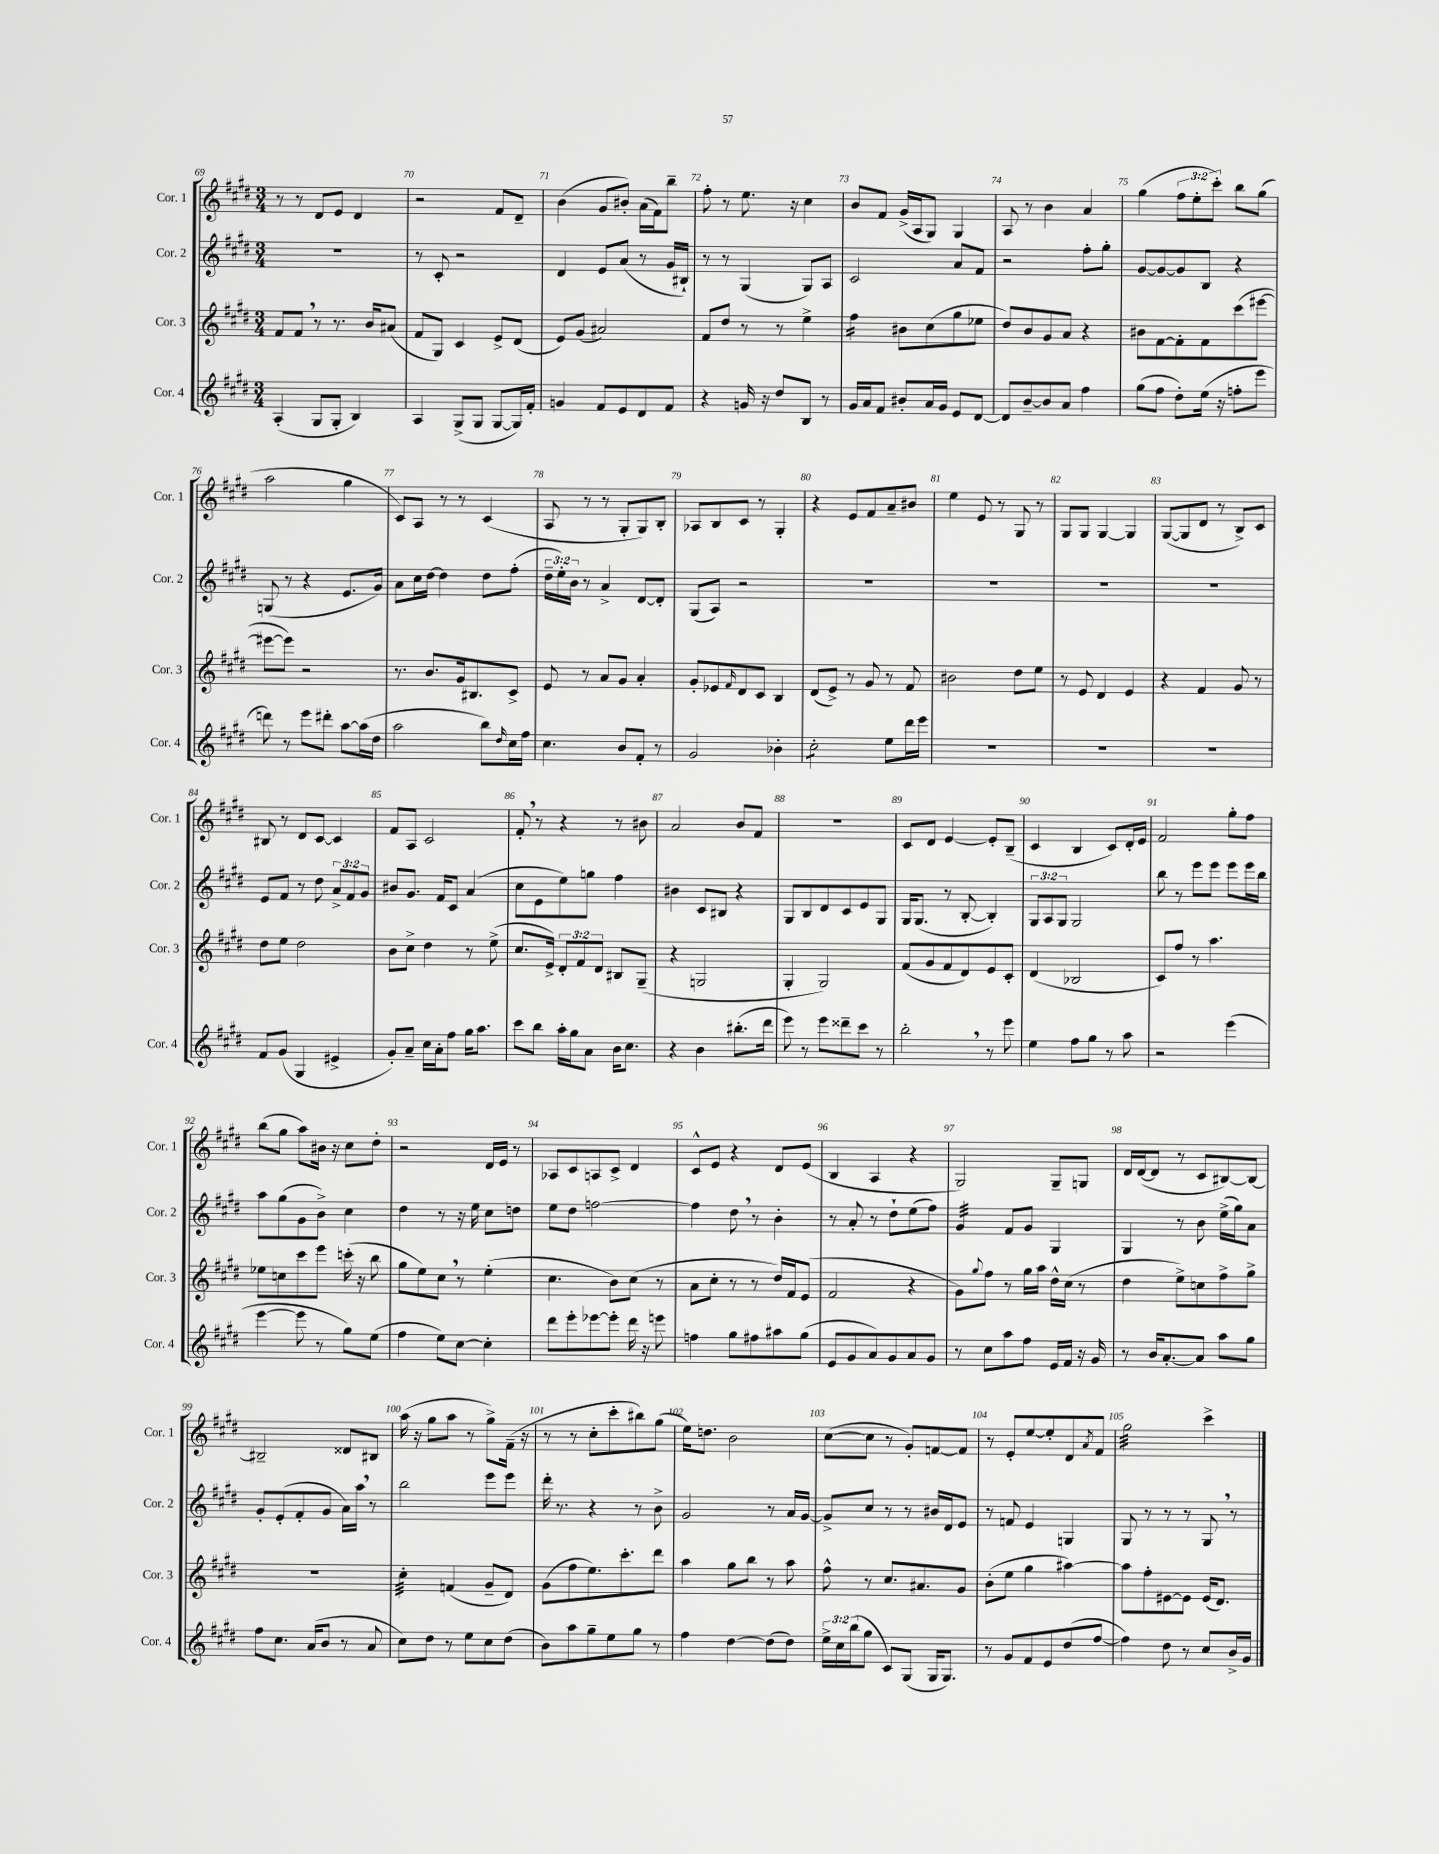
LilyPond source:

<<
\new StaffGroup <<
\new Staff = "s0" \with { instrumentName = "Cor. 1" shortInstrumentName = "Cor. 1" } {
    \clef treble \key e \major \numericTimeSignature \time 3/4 \override Staff.TupletNumber.text = #tuplet-number::calc-fraction-text
    r8 r8 dis'8 e'8 dis'4 |
    r2 fis'8 dis'8-- |
    b'4( gis'8 bis'8-.) a'16( fis'16) b''8-- |
    fis''8-. r8 e''8. r16 cis''4 |
    b'8 fis'8 gis'16->( a16 gis8) gis4 |
    a8 r8 b'4 a'4 |
    gis''4( \tuplet 3/2 { fis''8 e''8-. cis'''8-.) } b''8 gis''8( |
    a''2 gis''4 |
    cis'8) a8 r8 r8 cis'4( |
    a8 r8 r8 gis8-. gis8) b8-. |
    aes8 b8 cis'8 r8 gis4-. |
    r4 e'8 fis'8 a'8-- bis'8 |
    e''4 e'8 r8 gis8 r8 |
    gis8 gis8 gis4~ gis4 |
    gis8~( gis8 dis'8 r8 b8->) cis'8 |
    bis8 r8 dis'8 cis'8~ cis'4 |
    fis'8 a8 cis'2 |
    fis'8-. \breathe r8 r4 r8 bis'8 |
    a'2 b'8 fis'8 |
    R2. |
    cis'8 dis'8 e'4~ e'8-. b8--( |
    cis'4 b4 cis'8) dis'16-. e'16 |
    fis'2 gis''8-. fis''8 |
    b''8( gis''8 a''8) bis'16 r16 cis''8 dis''8-. |
    r2 dis'16 e'16 r8 |
    aes8 cis'8 a8 cis'8-> dis'4 |
    cis'8-^ e'8 r4 dis'8 e'8( |
    b4 a4 r4 |
    gis2) gis8-- g8 |
    dis'16 dis'16~( dis'8 r8 cis'8 bis8~) bis8~ |
    bis2-- disis'8 bis8 |
    a''16( r16 gis''8 a''8 r8 gis''8->) fis'16--( r16 |
    r8 r8 cis''8-. cis'''8-. bis''8) gis''8( |
    e''16) d''8. b'2 |
    cis''8~( cis''8 r8 gis'8-.) f'8~ f'8 |
    r8 e'8-. e''8~ e''8-. dis'8 \acciaccatura { a'8 } fis'8 |
    gis''2:32 cis'''4-> \bar "|." |
}
\new Staff = "s1" \with { instrumentName = "Cor. 2" shortInstrumentName = "Cor. 2" } {
    \clef treble \key e \major \numericTimeSignature \time 3/4 \override Staff.TupletNumber.text = #tuplet-number::calc-fraction-text
    R2. |
    r8 cis'8-. r2 |
    dis'4 e'8 a'8( r8 gis'16 bis16-!) |
    r8 r8 gis4( gis8) a8 |
    cis'2 a'8 fis'8 |
    r2 fis''8-. gis''8-. |
    gis'8~ gis'8~ gis'8 b8 r4 |
    g8( r8 r4 e'8. gis'16) |
    a'8 cis''16 dis''16~ dis''4 dis''8 fis''8-.( |
    \tuplet 3/2 { dis''16-- e''16-.) b'16 } r8 a'4-> dis'8~ dis'8-. |
    gis8( a8) r2 |
    R2. |
    R2. |
    R2. |
    R2. |
    e'8 fis'8 r8 dis''8 \tuplet 3/2 { a'8-> fis'8 gis'8 } |
    bis'8 gis'8. fis'16 cis'8 a'4( |
    cis''8 e'8 e''8) g''8 fis''4 |
    bis'4 cis'8 bis8 r4 |
    gis8 b8 dis'8 cis'8 e'8 gis8 |
    gis16 gis8.( r8 b8~-. b4-.) |
    \tuplet 3/2 { gis8 a8 gis8 } gis2 |
    b''8 r8 e'''8 e'''8 e'''8 e'''16 b''16 |
    a''8 gis''8( gis'8 b'8->) cis''4 |
    dis''4 r8 r16 e''16 cis''8 d''8 |
    e''8 dis''8 f''2~ |
    f''4 dis''8 \breathe r8 b'4-. |
    r8 a'8-. r8 dis''8-! e''8( fis''8) |
    gis'4:32 fis'8 gis'8 gis4 |
    gis4 r8 b'8 e''16->( gis''16) a'8 |
    gis'8-. e'8-.( fis'8-. gis'8 a'16) a''16 \breathe r8 |
    b''2 e'''8 e'''8 |
    dis'''16-. r8. r4 r8 b'8-> |
    gis'2 r8 a'16 gis'16~ |
    gis'8-> cis''8 r8 r8 bis'16 dis'16 e'8 |
    r8 f'8 e'4 g4 |
    gis8 r8 r8 r8 gis8 \breathe r8 \bar "|." |
}
\new Staff = "s2" \with { instrumentName = "Cor. 3" shortInstrumentName = "Cor. 3" } {
    \clef treble \key e \major \numericTimeSignature \time 3/4 \override Staff.TupletNumber.text = #tuplet-number::calc-fraction-text
    fis'8 fis'8 \breathe r8 r8. b'16 ais'8( |
    fis'8 gis8) cis'4 e'8-> dis'8( |
    e'8) gis'8( ais'2) |
    fis'8 dis''8 r8 r8 e''4-> |
    fis''4:16 bis'8 cis''8( gis''8 ees''8 |
    dis''8) b'8 gis'8 a'8 r4 |
    bis'8 fis'8~ fis'8-. fis'8 cis'''8( eis'''8~ |
    eis'''8~ eis'''8) r2 |
    r8. b'8. gis'16 bis8. cis'8-> |
    e'8 r8 a'8 gis'8 a'4-. |
    gis'8-. ees'8 \grace { fis'16 } dis'8 cis'8 b4 |
    dis'8( e'8->) r8 gis'8 r8 fis'8 |
    bis'2 dis''8 e''8 |
    r8 e'8 dis'4 e'4 |
    r4 fis'4 gis'8 r8 |
    dis''8 e''8 dis''2 |
    b'8 cis''8-> dis''4 r8 e''8->( |
    cis''8. e'16->) \tuplet 3/2 { dis'8-. fis'8 dis'8 } bis8 gis8--( |
    r4 g2 |
    gis4-. gis2) |
    fis'8( gis'8 fis'8 dis'8) e'8 cis'8-. |
    dis'4( bes2 |
    cis'8) fis''8 r8 a''4. |
    ees''8 c''8 cis'''8 e'''8 c'''16-.( r16 b''8 |
    gis''8 e''8) cis''8 \breathe r8 e''4-.( |
    cis''4. b'8) cis''8( r8 |
    a'8 cis''8-. r8 r8 dis''16) fis'16 e'8( |
    fis'2 r4 |
    gis'8) \appoggiatura { gis''8 } fis''8 r8 gis''16 a''16 dis''16-^ cis''16( r8 |
    dis''4 e''8->) c''8 fis''8-> gis''8-> |
    R2. |
    cis''4:32-. f'4( gis'8-- dis'8) |
    gis'8( fis''8 e''8.) cis'''8.-. dis'''8 |
    a''4 gis''8 b''8 r8 a''8 |
    fis''8-^ r8 cis''8. ais'8. gis'8 |
    b'8-.( e''8 gis''4 ais''4~) |
    ais''8 fis''8-. eis'8~ eis'8 eis'16( dis'8.) \bar "|." |
}
\new Staff = "s3" \with { instrumentName = "Cor. 4" shortInstrumentName = "Cor. 4" } {
    \clef treble \key e \major \numericTimeSignature \time 3/4 \override Staff.TupletNumber.text = #tuplet-number::calc-fraction-text
    a4-.( gis8 gis8-. b4) |
    a4 gis8->( gis8 gis8~ gis16) fis'16-. |
    g'4 fis'8 e'8 dis'8 fis'8 |
    r4 g'16 r16 dis''8 b8 r8 |
    gis'16 a'16 fis'8 bis'8-. a'16 gis'16 e'8 dis'8~ |
    dis'8 b'8~-- b'8 a'8 fis''4 |
    gis''8( fis''8 dis''8-.) e''16( r16 f''8-. e'''8 |
    d'''8) r8 e'''8 dis'''8-. a''8~ a''16( dis''16 |
    a''2 b''8) \grace { dis''16 } cis''16 fis''16 |
    cis''4. b'8 fis'8-. r8 |
    gis'2 bes'4-. |
    cis''2:8-. e''8 dis'''16 e'''16 |
    R2. |
    R2. |
    R2. |
    fis'8 gis'8( gis4 eis'4-> |
    gis'8-.) a'8-- cis''16 a'16-. fis''8 gis''16 a''8. |
    cis'''8 b''8 a''16-. gis''16 a'8 b'16 cis''8. |
    r4 b'4 bis''8.-.( dis'''16 |
    e'''8) r8 e'''8 disis'''8-- cis'''8 r8 |
    b''2-. \breathe r8 e'''8 |
    e''4 fis''8 gis''8 r8 a''8 |
    r2 e'''4( |
    e'''4~ e'''8 r8 gis''8) e''8( |
    fis''4 e''8) cis''8~ cis''4-. |
    dis'''8 e'''8-. ees'''8~ ees'''8-. dis'''16 r16 e'''8 |
    f''4 gis''8 fis''8 ais''8 gis''8( |
    e'8 gis'8 a'8) gis'8 a'8 gis'8 |
    r8 cis''8 a''8 fis''8 e'16 fis'16 r16 gis'16 |
    r8 b'16 a'8.~-. a'8 a''8 gis''8 |
    fis''8 cis''8. a'16( b'8 r8 a'8 |
    cis''8) dis''8 r8 e''8 cis''8 dis''8( |
    b'8) a''8 gis''8-- e''8 gis''8 r8 |
    fis''4 dis''4~ dis''8( dis''8) |
    \tuplet 3/2 { e''16-> cis''16 b''16( } gis''8 cis'8) gis8( gis16 gis8.) |
    r8 gis'8 fis'8 e'8 dis''8( fis''8~ |
    fis''4) dis''8 r8 cis''8 b'16-> gis'16 \bar "|." |
}
>>
>>
\layout { \context { \Score currentBarNumber = #69 \override BarNumber.break-visibility = ##(#f #t #t) barNumberVisibility = #all-bar-numbers-visible } }
